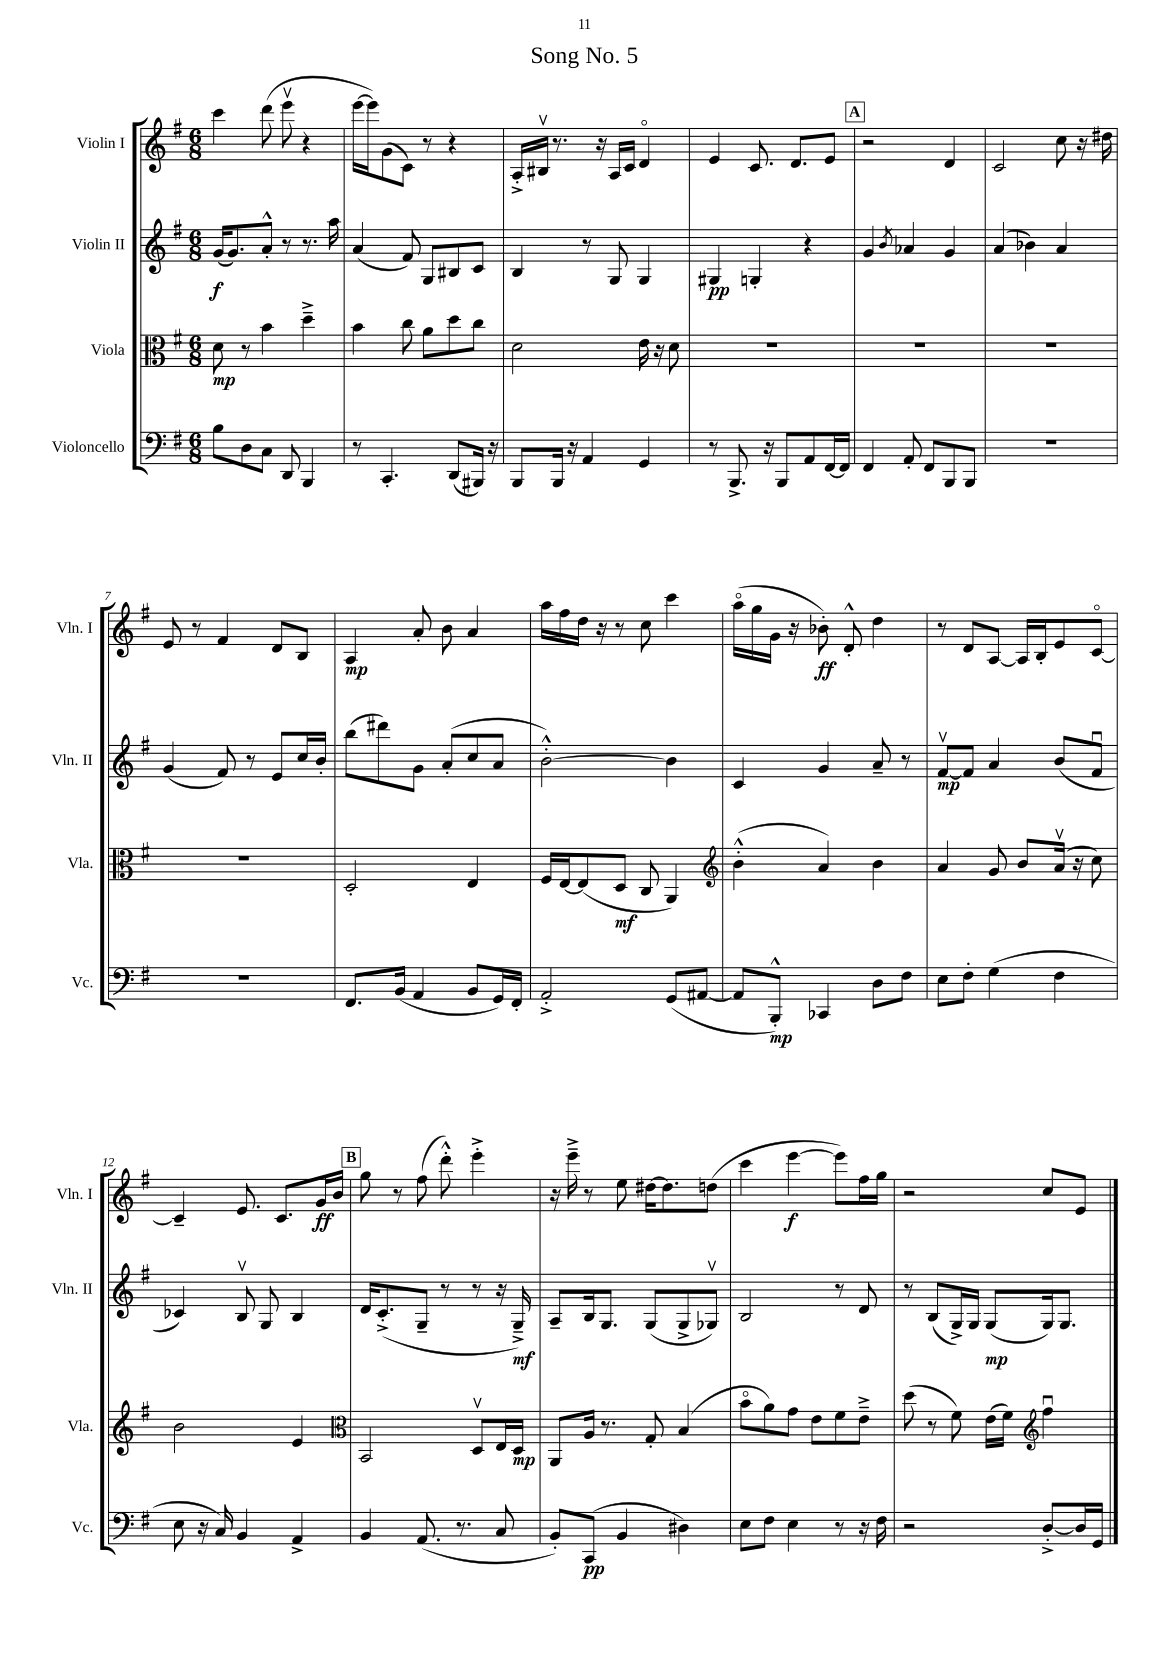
\header { title = "Song No. 5" }
<<
\new StaffGroup <<
\new Staff = "s0" \with { instrumentName = "Violin I" shortInstrumentName = "Vln. I" } {
    \clef treble \key g \major \numericTimeSignature \time 6/8
    c'''4 d'''8( e'''8\upbow r4 |
    e'''16~ e'''16) g'8( c'8) r8 r4 |
    a16-.-> bis16\upbow r8. r16 a16 c'16 d'4\flageolet |
    e'4 c'8. d'8. e'8 |
    \mark \markup { \box "A" } r2 d'4 |
    c'2 c''8 r16 dis''16 |
    e'8 r8 fis'4 d'8 b8 |
    a4\mp a'8-. b'8 a'4 |
    a''16 fis''16 d''16 r16 r8 c''8 c'''4 |
    a''16\flageolet( g''16 g'16 r16 bes'8-.\ff) d'8-.-^ d''4 |
    r8 d'8 a8~ a16 b16-. e'8 c'8~\flageolet |
    c'4-- e'8. c'8. g'16\ff b'16 |
    \mark \markup { \box "B" } g''8 r8 fis''8( d'''8-.-^) e'''4-.-> |
    r16 e'''16---> r8 e''8 dis''16~ dis''8. d''8( |
    c'''4 e'''4~\f e'''8) fis''16 g''16 |
    r2 c''8 e'8 \bar "|." |
}
\new Staff = "s1" \with { instrumentName = "Violin II" shortInstrumentName = "Vln. II" } {
    \clef treble \key g \major \numericTimeSignature \time 6/8
    g'16\f( g'8.) a'8-.-^ r8 r8. a''16 |
    a'4( fis'8) g8 bis8 c'8 |
    b4 r8 g8 g4 |
    gis4\pp g4-. r4 |
    \mark \markup { \box "A" } g'4 \acciaccatura { b'8 } aes'4 g'4 |
    a'4( bes'4) a'4 |
    g'4( fis'8) r8 e'8 c''16 b'16-. |
    b''8( dis'''8) g'8 a'8-.( c''8 a'8 |
    b'2~-.-^) b'4 |
    c'4 g'4 a'8-- r8 |
    fis'8~\upbow\mp fis'8 a'4 b'8( fis'8\downbow |
    ces'4) b8\upbow g8 b4 |
    \mark \markup { \box "B" } d'16 c'8.-.->( g8-- r8 r8 r16 g16--->\mf) |
    a8-- b16 g8. g8( g8-> ges8\upbow) |
    b2 r8 d'8 |
    r8 b8( g16->) g16 g8\mp( g16) g8. \bar "|." |
}
\new Staff = "s2" \with { instrumentName = "Viola" shortInstrumentName = "Vla." } {
    \clef alto \key g \major \numericTimeSignature \time 6/8
    d'8\mp r8 b'4 d''4---> |
    b'4 c''8 a'8 d''8 c''8 |
    d'2 e'16 r16 d'8 |
    R2. |
    \mark \markup { \box "A" } R2. |
    R2. |
    R2. |
    d2-. e4 |
    fis16 e16~ e8( d8\mf c8 a,4) |
    \clef treble b'4-.-^( a'4) b'4 |
    a'4 g'8 b'8 a'16\upbow( r16 c''8) |
    b'2 e'4 |
    \mark \markup { \box "B" } \clef alto b,2 d8\upbow e16 d16\mp |
    a,8 a16 r8. g8-. b4( |
    b'8\flageolet a'8) g'8 e'8 fis'8 e'8---> |
    d''8( r8 fis'8) e'16( fis'16) \clef treble fis''4\downbow \bar "|." |
}
\new Staff = "s3" \with { instrumentName = "Violoncello" shortInstrumentName = "Vc." } {
    \clef bass \key g \major \numericTimeSignature \time 6/8
    b8 d8 c8 d,8 b,,4 |
    r8 c,4.-. d,8( bis,,16) r16 |
    b,,8 b,,16 r16 a,4 g,4 |
    r8 b,,8.-> r16 b,,8 a,8 fis,16~ fis,16 |
    \mark \markup { \box "A" } fis,4 a,8-. fis,8 b,,8 b,,8 |
    R2. |
    R2. |
    fis,8. b,16( a,4 b,8 g,16) fis,16-. |
    a,2-.-> g,8( ais,8~ |
    ais,8 b,,8-.-^\mp) ces,4 d8 fis8 |
    e8 fis8-. g4( fis4 |
    e8 r16 c16) b,4 a,4-> |
    \mark \markup { \box "B" } b,4 a,8.( r8. c8 |
    b,8-.) c,8\pp( b,4 dis4) |
    e8 fis8 e4 r8 r16 fis16 |
    r2 d8~-.-> d16 g,16 \bar "|." |
}
>>
>>
